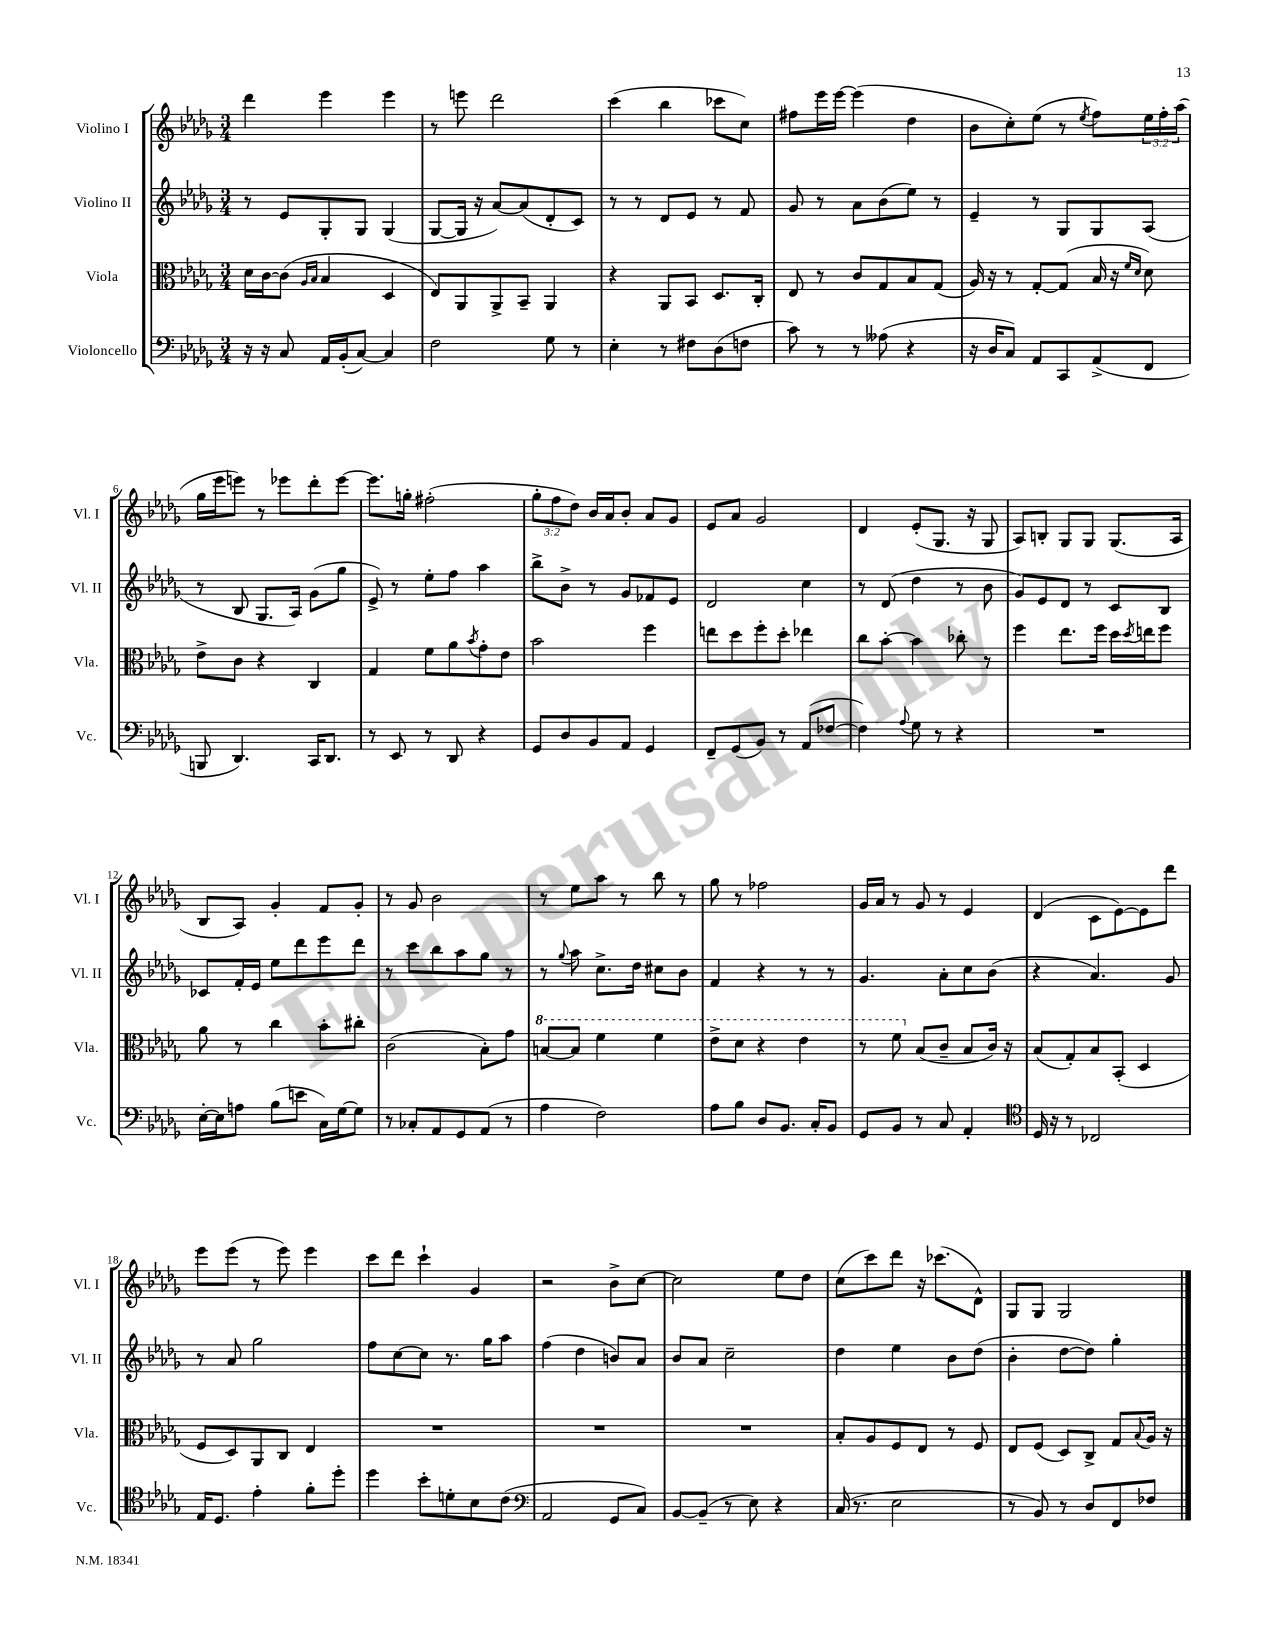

**kern	**kern	**kern	**kern
*staff4	*staff3	*staff2	*staff1
*clefF4	*clefC3	*clefG2	*clefG2
*k[b-e-a-d-g-]	*k[b-e-a-d-g-]	*k[b-e-a-d-g-]	*k[b-e-a-d-g-]
*M3/4	*M3/4	*M3/4	*M3/4
16r	16d-	8r	4ddd-
16r	[16c	.	.
8C	(8c]	8e-	.
.	16qqA-	.	.
.	16qqB-	.	.
16AA-	4B-	8G-'	4eee-
(16BB-'	.	.	.
[8C)	.	8G-	.
4C]	4D-	(4G-	4eee-
=	=	=	=
2F	8E-)	[8G-	8r
.	8AA-	16G-]	8eee
.	.	16r	.
.	8AA-^	[8a-)	2ddd-
.	8BB-~	(8a-]	.
8G-	4AA-	8d-'	.
8r	.	8c)	.
=	=	=	=
4E-'	4r	8r	(4ccc
.	.	8r	.
8r	8AA-	8d-	4bb-
8F#	8BB-	8e-	.
(8D-	8.D-	8r	8ccc-
8F	.	8f	8cc)
.	16C'	.	.
=	=	=	=
8c)	8E-	8g-	8ff#
8r	8r	8r	16eee-
.	.	.	[16eee-
8r	8c	8a-	(4eee-]
(8A--	8G-	(8b-	.
4r	8B-	8ee-)	4dd-
.	(8G-	8r	.
=	=	=	=
16r	16A-)	4e-~	8b-
16D-	16r	.	.
8C)	8r	.	8cc')
8AA-	[8G-'	8r	(8ee-
8CC	(8G-]	8G-	8r
.	.	.	8qee-
(8AA-^	16B-	8G-	8ff)
.	16r	.	.
.	16qqf	.	.
.	16qqd-	.	.
8FF	8d-)	(8A-	24ee-
.	.	.	24ff'
.	.	.	(24aa-
=	=	=	=
8BBB	8e-^	8r	16gg-
.	.	.	16eee-
4.DD-)	8c	8B-	8eee)
.	4r	8.G-	8r
.	.	.	8eee-
.	.	16A-)	.
16CC	4C	(8g-	8ddd-'
8.DD-	.	.	.
.	.	8gg-	[8eee-
=	=	=	=
8r	4G-	8e-^)	8.eee-]
8EE-	.	8r	.
.	.	.	16gg'
8r	8f	8ee-'	(2ff#'
8DD-	8a-	8ff	.
.	8qb-	.	.
4r	8g-'	4aa-	.
.	8e-	.	.
=	=	=	=
8GG-	2b-	8bb-^	12gg-'
.	.	.	12ff
8D-	.	8b-^	.
.	.	.	12dd-)
8BB-	.	8r	16b-
.	.	.	16a-
8AA-	.	8g-	8b-'
4GG-	4ff	8f-	8a-
.	.	8e-	8g-
=	=	=	=
8FF~	8ee	2d-	8e-
(8GG-	8dd-	.	8a-
8BB-)	8ff'	.	2g-
8r	8dd-'	.	.
(8AA-	4ee-	4cc	.
[8F-	.	.	.
=	=	=	=
4F-])	8cc	8r	4d-
.	[8b-'	(8d-	.
8qqA-	.	.	.
8G-	4b-]	4dd-	(8e-'
8r	.	.	8.G-
4r	8cc-'	8r	.
.	.	.	16r
.	8r	8b-	8G-
=	=	=	=
2.r	4ff	8g-)	8A-)
.	.	8e-	8B'
.	8.ee-	8d-	8G-
.	.	8r	8G-
.	16ff	.	.
.	16dd-	8c	(8.G-
.	8qdd-	.	.
.	16ee	.	.
.	8ff	8B-	.
.	.	.	16A-
=	=	=	=
[16E-'	8a-	8c-	8B-
16E-]	.	.	.
8A	8r	16f'	8A-)
.	.	16e-	.
(8B-	4cc	8ee-	4g-'
8e	.	8ddd-	.
16C)	8b-'	8eee-	8f
[16G-	.	.	.
8G-]	8cc#'	8ddd-	8g-'
=	=	=	=
8r	(2c	8r	8r
8C-'	.	8ccc	8g-
8AA-	.	8bb-	2b-
8GG-	.	8aa-	.
(8AA-	8B-')	8gg-	.
8r	8g-	8r	.
=	=	=	=
4A-	[8b	8r	8r
.	.	8qqgg-	.
.	8b]	8aa-	8ee-
2F)	4ff	8.cc^	8aa-
.	.	.	8r
.	.	16dd-	.
.	4ff	8cc#	8bb-
.	.	8b-	8r
=	=	=	=
8A-	8ee-^	4f	8gg-
8B-	8dd-	.	8r
8D-	4r	4r	2ff-
8.BB-	.	.	.
.	4ee-	8r	.
16C'	.	.	.
8BB-	.	8r	.
=	=	=	=
8GG-	8r	4.g-	16g-
.	.	.	16a-
8BB-	8ff	.	8r
8r	(8B-	.	8g-
8C	8c~	8a-'	8r
4AA-'	8B-	8cc	4e-
.	16c)	(8b-	.
.	16r	.	.
=	=	=	=
*clefC4	*	*	*
16D-	(8B-	4r	(4d-
16r	.	.	.
8r	8G-')	.	.
2C-	8B-	4.a-)	8c
.	(8BB-'	.	[8e-)
.	4D-	.	8e-]
.	.	8g-	8ddd-
=	=	=	=
16E-	8F	8r	8eee-
8.D-	.	.	.
.	8D-)	8a-	(8eee-
4e-'	8AA-	2gg-	8r
.	8C	.	8eee-)
8f'	4E-	.	4eee-
8dd-'	.	.	.
=	=	=	=
4dd-	2.r	8ff	8ccc
.	.	[8cc	8ddd-
8b-'	.	8cc]	4ccc`
8d'	.	8.r	.
8B-	.	.	4g-
.	.	16gg-	.
(8c	.	8aa-	.
=	=	=	=
*clefF4	*	*	*
2AA-	2.r	(4ff	2r
.	.	4dd-	.
8GG-	.	8b)	8b-^
8C)	.	8a-	[8cc
=	=	=	=
[8BB-	2.r	8b-	2cc]
(8BB-~]	.	8a-	.
8r	.	2cc~	.
8E-)	.	.	.
4r	.	.	8ee-
.	.	.	8dd-
=	=	=	=
(16C	8B-'	4dd-	(8cc
8.r	.	.	.
.	8A-	.	8ccc)
2E-	8F	4ee-	8ddd-
.	8E-	.	16r
.	.	.	(8.ccc-
.	8r	8b-	.
.	8F	(8dd-	8d-^^)
=	=	=	=
8r	8E-	4b-'	8G-
8BB-)	(8F	.	8G-
8r	8D-)	[8dd-	2G-
8D-	8C^	8dd-])	.
8FF	8G-	4gg-'	.
.	8qqB-	.	.
8F-	16A-	.	.
.	16r	.	.
==	==	==	==
*-	*-	*-	*-
